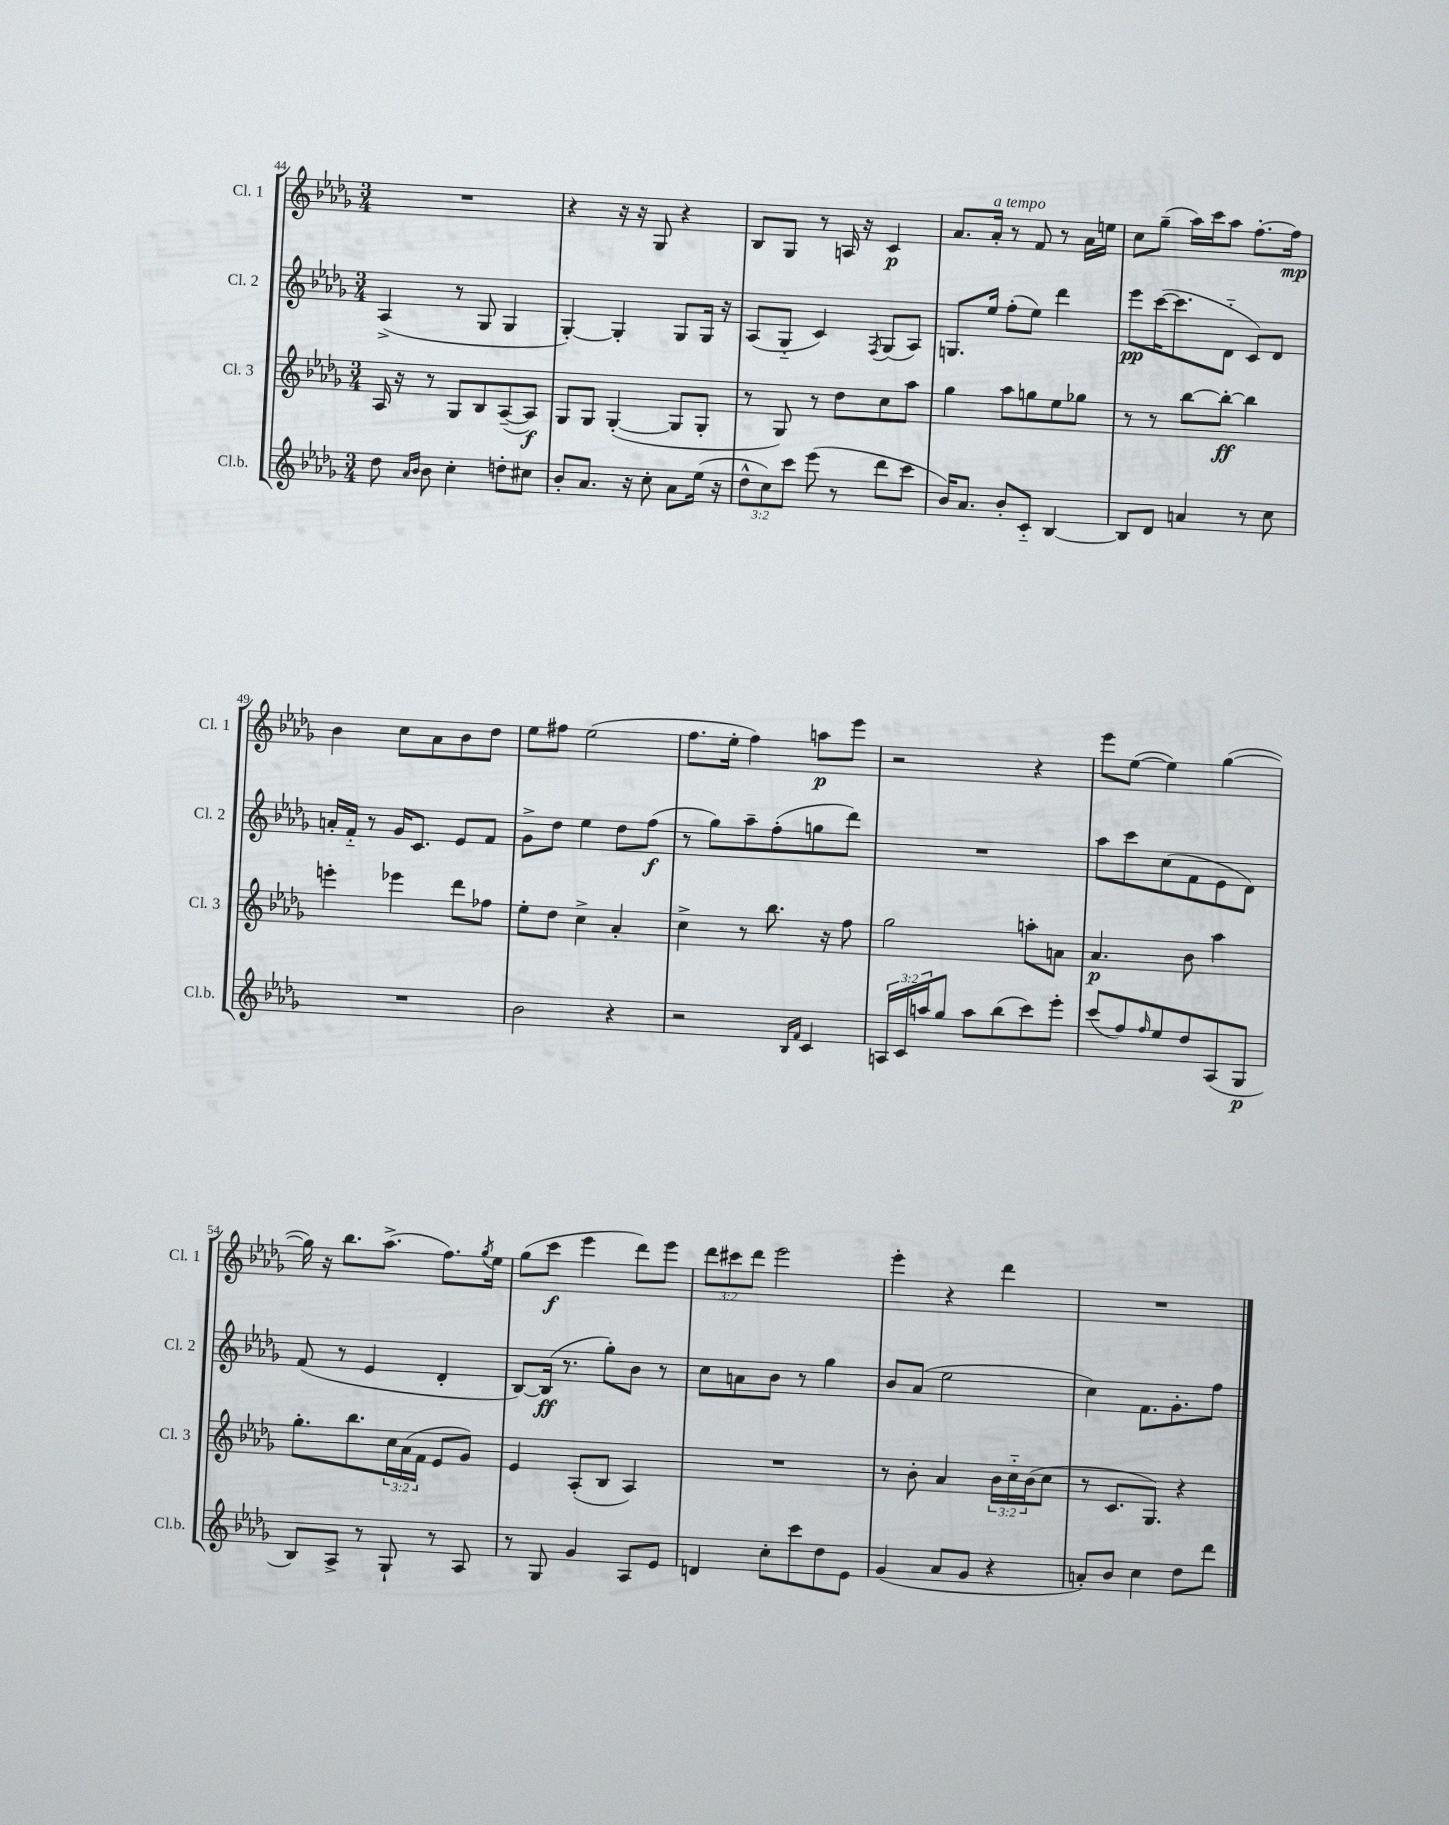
<<
\new StaffGroup <<
\new Staff = "s0" \with { instrumentName = "Cl. 1" shortInstrumentName = "Cl. 1" } {
    \clef treble \key des \major \numericTimeSignature \time 3/4 \override Staff.TupletNumber.text = #tuplet-number::calc-fraction-text
    R2. |
    r4 r16 r16 ges8 r4 |
    bes8 ges8 r8 a16 r16 c'4\p |
    aes'8. aes'16-.^\markup { \italic "a tempo" } r8 f'8 r8 aes'16 e''16 |
    c''8 ges''8--( aes''16) c'''16 aes''8 f''8.~-. f''16\mp |
    bes'4 c''8 aes'8 bes'8 des''8 |
    ees''8 fis''8 ees''2( |
    f''8. ees''16-. f''4) a''8\p ees'''8 |
    r2 r4 |
    ees'''8 ees''8~( ees''4) ges''4~( |
    ges''16) r16 bes''8. aes''8.->( f''8.) \acciaccatura { ges''8 } ees''16 |
    ges''8( c'''8\f ees'''4 des'''8) ees'''8 |
    \tuplet 3/2 { des'''8 cis'''8 des'''8 } ees'''2 |
    ees'''4-. r4 des'''4 |
    R2. \bar "|." |
}
\new Staff = "s1" \with { instrumentName = "Cl. 2" shortInstrumentName = "Cl. 2" } {
    \clef treble \key des \major \numericTimeSignature \time 3/4
    aes4->( r8 ges8 ges4 |
    ges4~-.) ges4-. ges8 ges16 r16 |
    aes8( ges8-_ c'4) \acciaccatura { f8 } ges8( aes8) |
    g8. ees''16 f''8-.( ees''8) des'''4 |
    ees'''8\pp c'''16~( c'''8. des'8-_ c'8) des'8 |
    a'16-. f'16-_ r8 ges'16 c'8. ees'8 f'8 |
    ges'8-> des''8 ees''4 des''8 f''8\f( |
    r8 ges''8) aes''8-- f''8-.( g''8 des'''8) |
    R2. |
    aes''8 c'''8 c''8( f'8 ees'8 des'8) |
    f'8( r8 ees'4 des'4-. |
    bes8~) bes16\ff( r8. ges''8-.) bes'8 r8 |
    c''8 a'8 bes'8 r8 ges''4 |
    bes'8 aes'8( ees''2 |
    c''4) f'8. ges'8.-. f''8 \bar "|." |
}
\new Staff = "s2" \with { instrumentName = "Cl. 3" shortInstrumentName = "Cl. 3" } {
    \clef treble \key des \major \numericTimeSignature \time 3/4 \override Staff.TupletNumber.text = #tuplet-number::calc-fraction-text
    aes16 r16 r8 ges8 bes8 aes8~--( aes8\f) |
    ges8 ges8 ges4~-.( ges8 ges8-. |
    r8 ges8) r8 des''8 c''8 aes''8 |
    ges''4 aes''8 g''8 ees''8 ges''8 |
    r8 r8 bes''8~ bes''8~-.\ff bes''4 |
    e'''4-. ees'''4 des'''8 fes''8 |
    ees''8-. des''8 c''4-> aes'4-. |
    c''4-> r8 bes''8. r16 f''8 |
    ges''2 a''8-. a'8 |
    aes'4.\p bes'8 aes''4 |
    ges''8.-. bes''8. \tuplet 3/2 { c''16 aes'16( f'16 } ees'8 ges'8) |
    ees'4 aes8-.( bes8 aes4) |
    R2. |
    r8 bes'8-. aes'4 \tuplet 3/2 { bes'16 c''16-_ bes'16( } c''8 |
    r8 c'8. ges8.) r4 \bar "|." |
}
\new Staff = "s3" \with { instrumentName = "Cl.b." shortInstrumentName = "Cl.b." } {
    \clef treble \key des \major \numericTimeSignature \time 3/4 \override Staff.TupletNumber.text = #tuplet-number::calc-fraction-text
    des''8 \grace { aes'16 bes'16 } bes'8 c''4-. d''8-. cis''8 |
    bes'8-. aes'8. r16 c''8-. aes'8 ees''16( r16 |
    \tuplet 3/2 { des''8-^ c''8) c'''8 } ees'''8( r8 des'''8 c'''8 |
    bes'16) aes'8. bes'8-. c'8-_ bes4~ |
    bes8 des'8 a'4 r8 c''8 |
    R2. |
    bes'2 r4 |
    r2 \grace { bes16 f'16 } c'4 |
    \tuplet 3/2 { a16 c'16 a''16 } ges''8 a''8 bes''8( c'''8) ees'''8-. |
    c'''8( f''8) \grace { f''16 } ees''8 des''8 aes8( ges8\p |
    bes8) aes8-> r8 ges8-! r8 aes8 |
    r8 ges8 ges'4 aes8 ees'8 |
    d'4 c''8-. c'''8 des''8 ees'8 |
    ges'4( aes'8 ges'8 r4 |
    a'8-.) bes'8 c''4 des''8 des'''8 \bar "|." |
}
>>
>>
\layout { \context { \Score currentBarNumber = #44 } }
